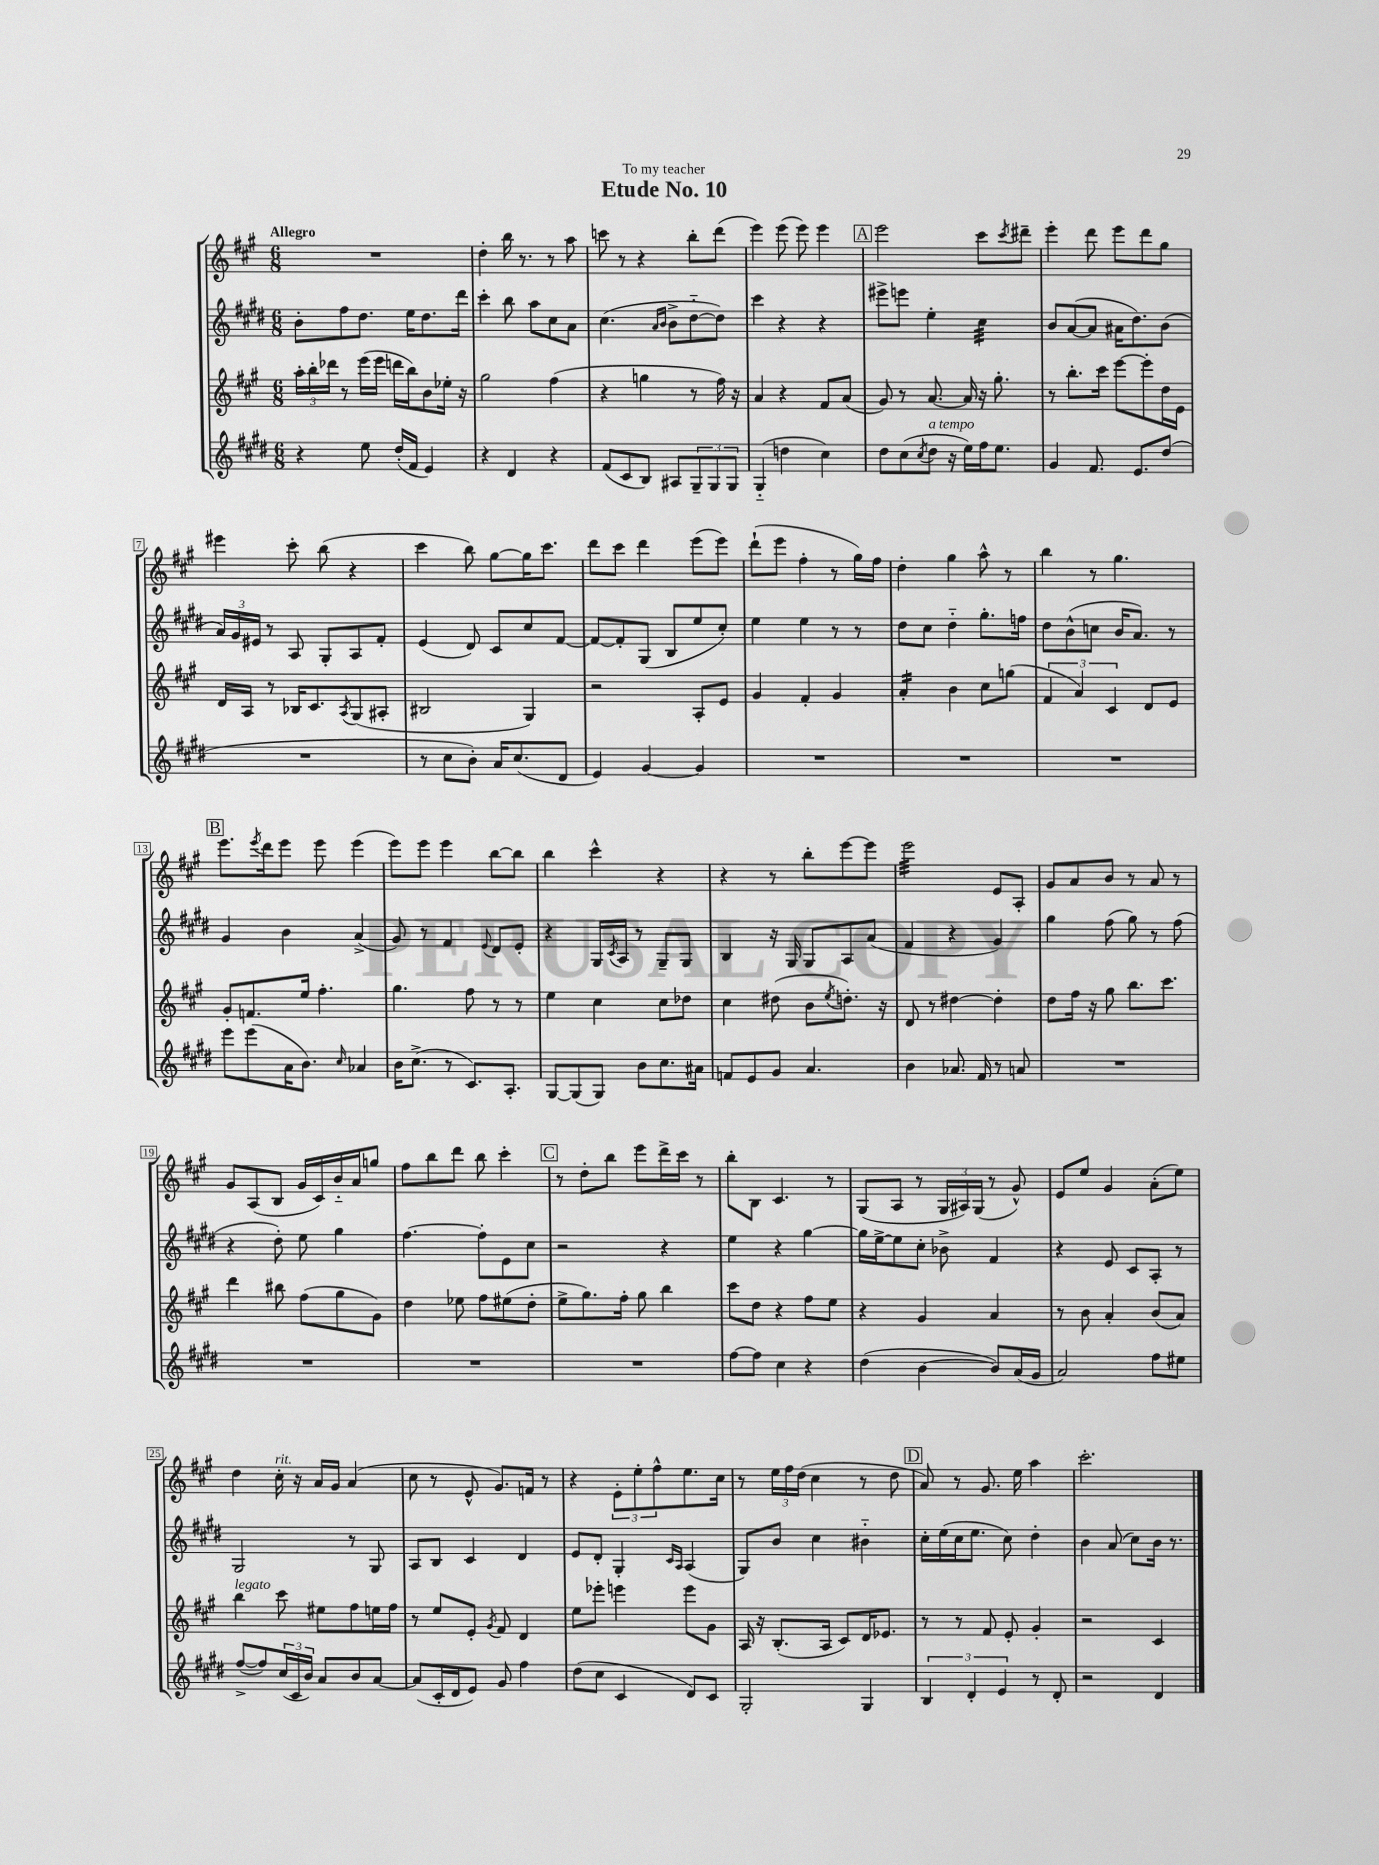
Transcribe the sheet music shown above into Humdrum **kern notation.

**kern	**kern	**kern	**kern
*staff4	*staff3	*staff2	*staff1
*clefG2	*clefG2	*clefG2	*clefG2
*k[f#c#g#d#]	*k[f#c#g#]	*k[f#c#g#d#]	*k[f#c#g#]
*M6/8	*M6/8	*M6/8	*M6/8
4r	24aa'\LL	8b'\L	2.r
.	24bb'\	.	.
.	24ddd-\JJ	.	.
.	8r	8ff#\	.
8ee\	(16eee\LL	8.dd#\J	.
.	16eee\JJ	.	.
(16dd#'/LL	16ddd\LL	.	.
16f#/JJ	16bb\J)	16ee\LK	.
4e/)	8b\	8.dd#\	.
.	16ee-'\Jk	.	.
.	16r	16ddd#\Jk	.
=	=	=	=
4r	2gg#\	4ccc#'\	4dd'\
4d#/	.	8bb\	16bb\
.	.	.	8.r
.	.	8aa\L	.
4r	(4ff#\	8cc#\	8r
.	.	8a\J	8aa\
=	=	=	=
(8f#/L	4r	(4.cc#\	8ccc\
8c#/	.	.	8r
8B/J)	4gg\	.	4r
.	.	16qqa/LL	.
.	.	16qqb/JJ	.
8A#/L	.	8b^\L	.
12G#~/	8r	[8dd#'~\	8bb'\L
12G#/	.	.	.
.	16ff#\)	8dd#\]J)	(8ddd\J
12G#/J	.	.	.
.	16r	.	.
=	=	=	=
(4G#'~/	4a/	4ccc#\	4eee\)
4dd\	4r	4r	(8eee\
.	.	.	8eee\)
4cc#\)	8f#/L	4r	4eee\
.	(8a/J	.	.
=	=	=	=
8dd#\L	8g#/)	8eee#^\L	2eee\
(8cc#\	8r	8eee\J	.
8qcc#/	.	.	.
8dd#\J	[8.a/	4ee'\	.
16r	.	.	.
16ee\LL)	16a/]	.	.
16ff#\J	16r	4cc#\	8ccc#\L
8.ee\J	8.gg#'\	.	.
.	.	.	8qccc#/
.	.	.	8ddd#~\J
=	=	=	=
4g#/	8r	8b/L	4eee'\
.	8.bb'\L	([8a/	.
8.f#/	.	8a/]J	8ddd\
.	16ccc#\Jk	.	.
.	[8eee\L	16a#\LK	8eee\L
8.e/L	.	8.dd#\)	.
.	8eee'\]	.	8ddd\
(8dd#/J	16dd\L	(8b\J	8gg#\J
.	16e\JJ	.	.
=	=	=	=
2.r	16d/LL	24a/LL)	4eee#\
.	.	24g#/	.
.	16A/JJ	.	.
.	.	24e#/JJ	.
.	8r	8r	.
.	16B-/LK	8A/	8ccc#'\
.	8.c#/	.	.
.	.	8G#'/L	(8bb\
.	8qA/	.	.
.	(8G#/	8A/	4r
.	8A#'/J	8f#'/J	.
=	=	=	=
8r	2B#/	(4e/	4ccc#\
8cc#\L	.	.	.
8b'\J)	.	8d#/)	8bb\)
16a/LK	.	8c#/L	[8gg#\L
(8.cc#/	.	.	.
.	4G#/)	8cc#/	16gg#\]K
.	.	.	8.ccc#\J
8d#/J	.	[8f#/J	.
=	=	=	=
4e/)	2r	8f#/_L	8ddd\L
.	.	8f#'/]	8ccc#\J
[4g#/	.	(8G#/J	4ddd\
.	.	8B/L	.
4g#/]	8A'/L	8ee/	(8eee\L
.	8e/J	8cc#'/J)	8eee\J)
=	=	=	=
2.r	4g#/	4ee\	(8ddd`\L
.	.	.	8eee\J
.	4f#'/	4ee\	4ff#'\
.	4g#/	8r	8r
.	.	8r	16gg#\LL)
.	.	.	16ff#\JJ
=	=	=	=
2.r	4a'/	8dd#\L	4dd'\
.	.	8cc#\J	.
.	4b\	4dd#'~\	4gg#\
.	8cc#\L	8.gg#'\L	8aa^^\
.	(8gg\J	.	8r
.	.	16ff\Jk	.
=	=	=	=
2.r	6f#/	8dd#\L	4bb\
.	.	(8b^^\	.
.	6a/)	.	.
.	.	8cc\J	8r
.	6c#/	.	.
.	.	16b/LK	4.gg#\
.	.	8.a/J)	.
.	8d/L	.	.
.	8e/J	8r	.
=	=	=	=
8eee\L	8g#'/L	4g#/	8.eee\L
(8eee\	8.f/	.	.
.	.	.	8qeee/
.	.	.	16ddd\k
16a\K	.	4b\	8eee\J
8.b\J)	16ee/Jk	.	.
.	4.ff#'\	.	8eee\
16qqcc#/	.	.	.
4a-/	.	(4a^/	(4eee\
=	=	=	=
16b\LK	4.gg#\	8g#/)	8eee\L)
(8.cc#^\J	.	.	.
.	.	8r	8eee\J
8r	.	4f#/	4eee\
8.c#/L)	8ff#\	.	.
.	.	8qqe/	.
.	8r	8d#/L	[8bb\L
8.A'/J	.	.	.
.	8r	8e'/J	8bb\]J
=	=	=	=
[8G#/L	4ee\	4r	4bb\
(8G#/]	.	.	.
8G#/J)	4cc#\	16G#/LL	4ccc#^^\
.	.	8qc#/	.
.	.	16A/JJ	.
8b\L	.	8r	.
8.cc#\	8cc#\L	8G#~/L	4r
.	8dd-\J	8G#/J	.
16a#\Jk	.	.	.
=	=	=	=
8f/L	4cc#\	4B/	4r
8e/	.	.	.
8g#/J	(8dd#\	16r	8r
.	.	16G#/	.
4.a/	8b\L	8G#/L	8bb'\L
.	8qee/	.	.
.	8.dd'\J)	8A/	[8eee\
.	.	(8a/J	8eee\]J
.	16r	.	.
=	=	=	=
4b\	8d/	4f#/	2eee\
.	8r	.	.
8.a-/	[4dd#\	4r	.
16f#/	.	.	.
8r	4dd#'\]	4g#/)	8e/L
8a/	.	.	8A'/J
=	=	=	=
2.r	8dd\L	4gg#\	8g#/L
.	16ff#\Jk	.	8a/
.	16r	.	.
.	8gg#\	(8ff#\	8b/J
.	8.bb\L	8gg#\)	8r
.	.	8r	8a/
.	8.ccc#\J	.	.
.	.	(8ff#\	8r
=	=	=	=
2.r	4ddd\	4r	8g#/L
.	.	.	(8A/
.	8bb#\	8dd#'\)	8B/J
.	(8ff#\L	8ee\	16g#/LL
.	.	.	16c#/)
.	8gg#\	4gg#\	16b'~/
.	.	.	16a/J
.	8g#\J)	.	8gg/J
=	=	=	=
2.r	4dd\	[4.ff#\	8ff#\L
.	.	.	8bb\
.	8ee-\	.	8ddd\J
.	8ff#\L	8ff#'\]L	8bb\
.	(8ee#\	8e\	4ccc#'\
.	8dd'\J	8cc#\J	.
=	=	=	=
2.r	8ee^\L	2r	8r
.	8.gg#\)	.	8dd'\L
.	.	.	8bb\J
.	16ff#'\Jk	.	.
.	8gg#\	.	8eee\L
.	4bb\	4r	16ddd^\L
.	.	.	16ccc#\JJ
.	.	.	8r
=	=	=	=
[8ff#\L	8ccc#\L	4ee\	8bb'\L
8ff#\]J	8dd\J	.	8B\J
4cc#\	4r	4r	4.c#/
4r	8ff#\L	[4gg#\	.
.	8ee\J	.	8r
=	=	=	=
(4dd#\	4r	16gg#\]LL	(8G#/L
.	.	[16ee^\J	.
.	.	8ee\]	8A/J
[4b\	4g#/	8cc#'\J	8r
.	.	8b-^\	24G#/LL
.	.	.	24A#/)
.	.	.	(24G#/JJ
8b/]L)	4a/	4f#/	8r
(16a/L	.	.	8g#^^/)
16g#/JJ	.	.	.
=	=	=	=
2a/)	8r	4r	8e/L
.	8b\	.	8ee/J
.	4a'/	8e/	4g#/
.	.	8c#/L	.
8ff#\L	(8b/L	8A'/J	(8a'\L
8ee#\J	8a/J)	8r	8ee\J)
=	=	=	=
([8ff#^/L	4bb\	2G#/	4dd\
8ff#/])	.	.	.
(24cc#/L	8ccc#\	.	16cc#'\
24c#/	.	.	.
.	.	.	16r
24b/JJ)	.	.	.
8a/L	8ee#\L	.	16a/LL
.	.	.	16g#/JJ
8b/	8ff#\	8r	(4a/
[8a/J	16ee\L	8G#/	.
.	16ff#\JJ	.	.
=	=	=	=
(8a/]L	8r	8A/L	8cc#\
16c#'/L	8ee/L	8B/J	8r
16d#/J	.	.	.
8e/J)	8e'/J	4c#/	8e^^/
.	8qg#/	.	.
8g#/	8f#/	.	8.g#/L)
4ff#\	4d/	4d#/	.
.	.	.	16f/Jk
.	.	.	8r
=	=	=	=
(8dd#\L	8ee\L	8e/L	4r
8cc#\J	8eee-'\J	8d#'/J	.
4c#/	4eee\	4G#'/	12e'\L
.	.	.	12ee'\
.	.	.	12ff#^^\
.	.	16qqc#/LL	.
.	.	16qqA/JJ	.
8d#/L)	8eee\L	(4A/	8.ee\
8c#/J	8g#\J	.	.
.	.	.	16cc#\Jk
=	=	=	=
2G#'/	16A/	8G#/L)	8r
.	16r	.	.
.	(8.B'/L	8b/J	24ee\LL
.	.	.	24ff#\
.	.	.	(24dd\JJ
.	.	4cc#\	4cc#\
.	16A/Jk	.	.
.	8c#/L)	.	.
4G#/	16d/K	4b#'~\	8r
.	8.e-/J	.	.
.	.	.	8dd\
=	=	=	=
6B/	8r	16cc#'\LL	8a/)
.	.	(16ee\	.
.	8r	16cc#\J	8r
6d#'/	.	.	.
.	.	8.ee\J	.
.	8f#/	.	8.g#/
6e/	.	.	.
.	8e'/	8cc#\)	.
.	.	.	16ee\
8r	4g#'/	4dd#'\	4aa\
8d#'/	.	.	.
=	=	=	=
2r	2r	4b\	2.ccc#'\
.	.	(8a/	.
.	.	8cc#\L)	.
4d#/	4c#/	16b\Jk	.
.	.	8.r	.
==	==	==	==
*-	*-	*-	*-
